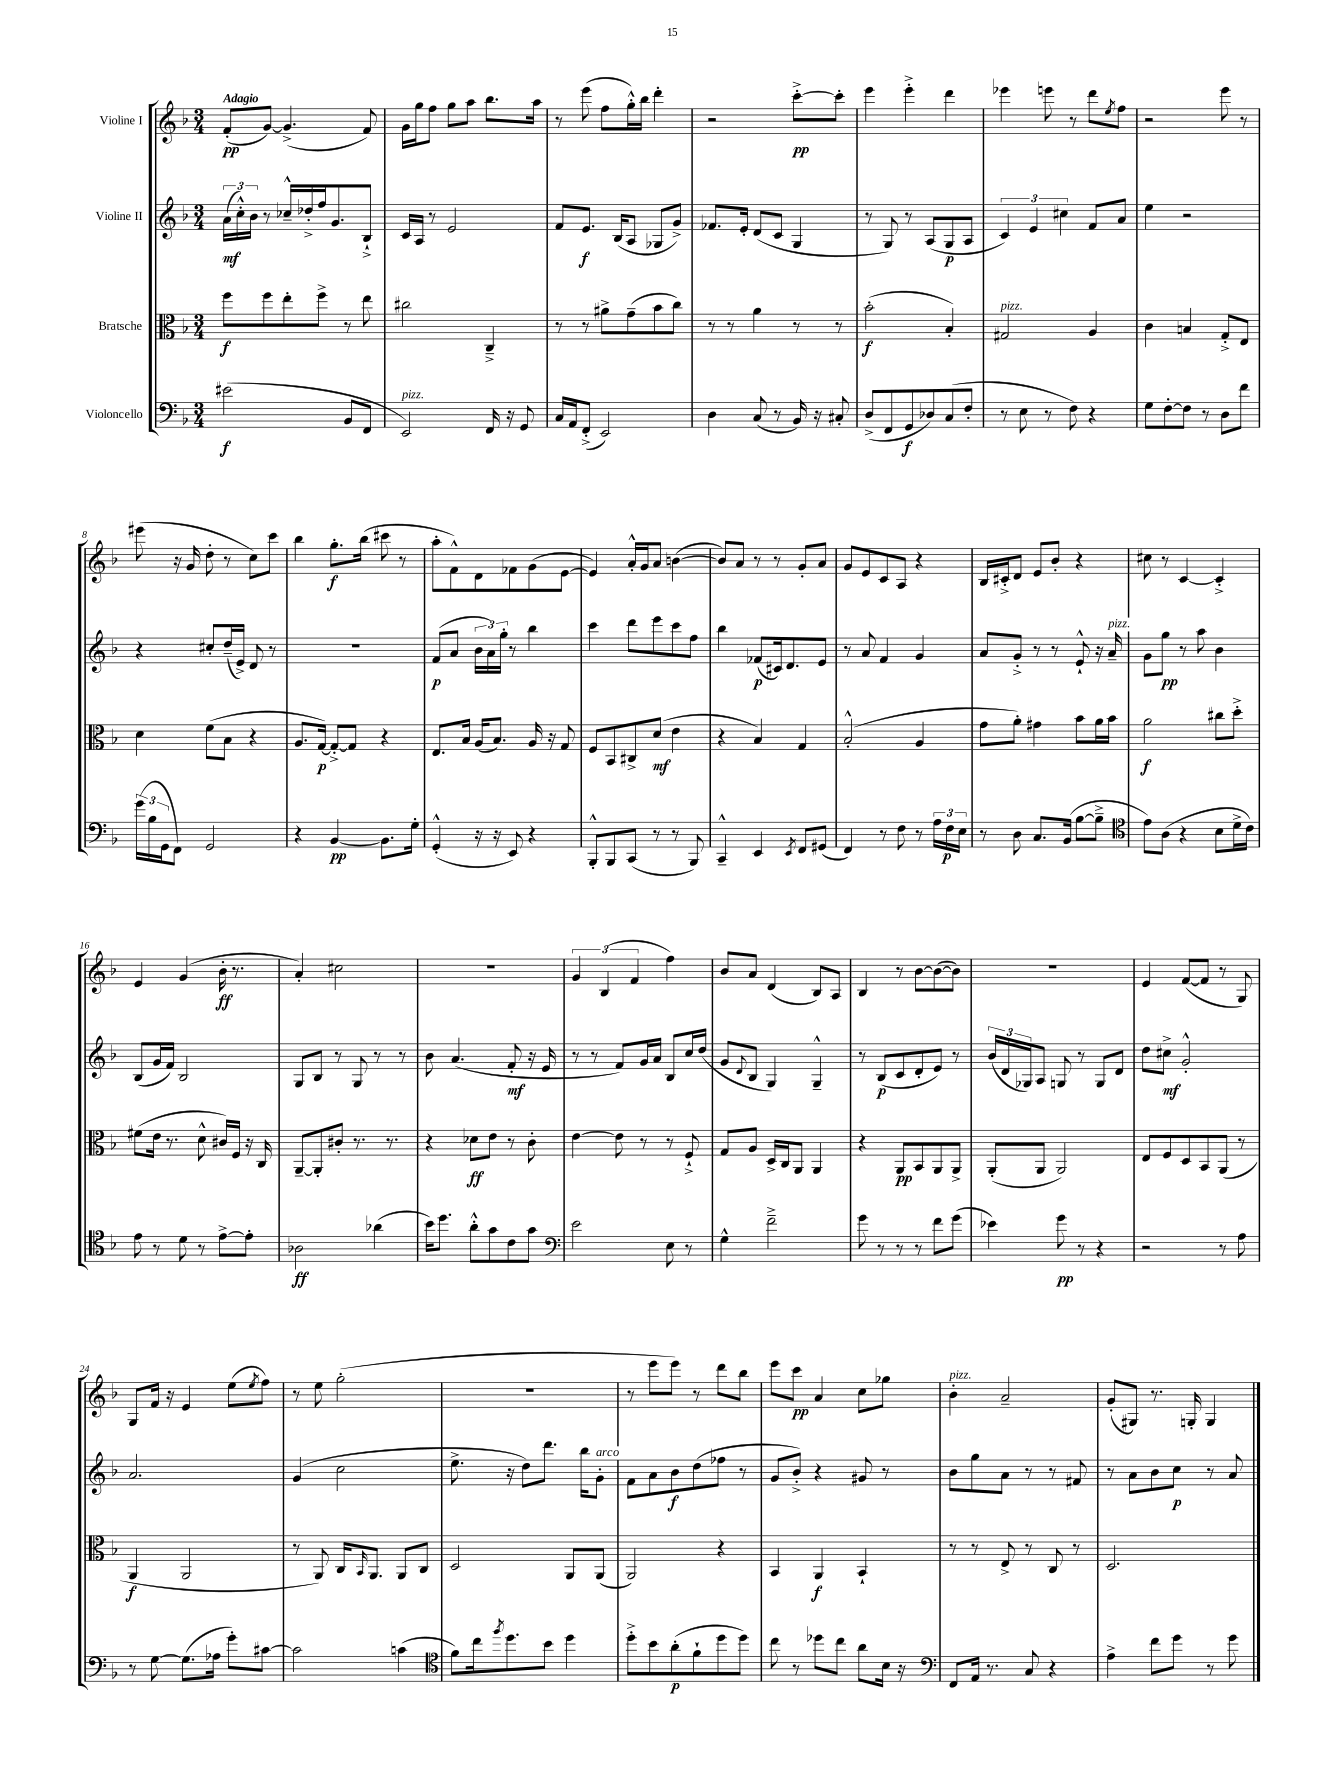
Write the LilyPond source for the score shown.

<<
\new StaffGroup <<
\new Staff = "s0" \with { instrumentName = "Violine I" } {
    \clef treble \key f \major \numericTimeSignature \time 3/4 \tempo "Adagio"
    f'8-.\pp( g'8~) g'4.->( f'8) |
    g'16 g''16 f''8 g''8 a''8 bes''8. a''16 |
    r8 e'''8( f''8 g''16-.-^) bes''16 d'''4-. |
    r2 c'''8~-.->\pp c'''8-. |
    e'''4 e'''4-.-> d'''4 |
    ees'''4 e'''8 r8 d'''8 \acciaccatura { e''8 } f''8 |
    r2 e'''8 r8 |
    eis'''8( r16 g'16 d''8-. r8 c''8) c'''8 |
    bes''4 g''8.-.\f bes''16( cis'''8 r8 |
    a''8-. f'8-^) d'8 fes'8 g'8( e'8~ |
    e'4) a'16-.-^ g'16 a'8 b'4~( |
    b'8) a'8 r8 r8 g'8-. a'8 |
    g'8 e'8 c'8 a8 r4 |
    bes16 cis'16-.-> d'8 e'8 bes'8-. r4 |
    cis''8 r8 c'4~ c'4-.-> |
    e'4 g'4( bes'16-.\ff r8. |
    a'4-.) cis''2 |
    R2. |
    \tuplet 3/2 { g'4 bes4( f'4 } f''4) |
    bes'8 a'8 d'4( bes8) a8 |
    bes4 r8 bes'8~ bes'8~( bes'8) |
    R2. |
    e'4 f'8~( f'8 r8 g8) |
    g8 f'16 r16 e'4 e''8( \acciaccatura { e''8 } f''8) |
    r8 e''8 g''2-.( |
    R2. |
    r8 e'''8 e'''8) r8 d'''8 bes''8 |
    e'''8 c'''8\pp a'4 c''8 ges''8 |
    bes'4-.^\markup { \italic "pizz." } a'2-- |
    g'8-.( gis8) r8. g16-. g4 \bar "|." |
}
\new Staff = "s1" \with { instrumentName = "Violine II" } {
    \clef treble \key f \major \numericTimeSignature \time 3/4
    \tuplet 3/2 { a'16\mf( c''16-.-^) bes'16 } r8 ces''16---^ des''16-.-> f''16 g'8. bes8-!-> |
    c'16 a16 r8 e'2 |
    f'8 e'8.\f bes16( a8 ges8 g'8->) |
    fes'8. e'16-. d'8( c'8 g4 |
    r8 g8) r8 a8( g8\p a8 |
    \tuplet 3/2 { c'4) e'4 cis''4 } f'8 a'8 |
    e''4 r2 |
    r4 cis''8-. d''16--( e'16->) d'8 r8 |
    R2. |
    f'8\p( a'8 \tuplet 3/2 { bes'16 a'16) g''16-. } r8 bes''4 |
    c'''4 d'''8 e'''8 c'''8 f''8 |
    bes''4 fes'8\p( cis'16) d'8. e'8 |
    r8 a'8 f'4 g'4 |
    a'8 g'8-.-> r8 r8 e'8-!-^ r16 a'16--^\markup { \italic "pizz." } |
    g'8 g''8\pp r8 a''8 bes'4 |
    bes8( g'16 f'16) bes2 |
    g8 bes8 r8 g8 r8 r8 |
    bes'8 a'4.( f'8-.\mf r16 e'16 |
    r8 r8 f'8) g'16 a'16 bes8 c''16 d''16( |
    g'8 \appoggiatura { d'8 } bes8 g4) g4---^ |
    r8 bes8\p( c'8 d'8-. e'8) r8 |
    \tuplet 3/2 { bes'16( d'16 ges16) } a8 g8 r8 g8 d'8 |
    d''8 cis''8->\mf g'2-.-^ |
    a'2. |
    g'4( c''2 |
    e''8.-> r16 d''8) d'''8. bes''16 g'8-.^\markup { \italic "arco" } |
    f'8 a'8 bes'8\f d''8( fes''8 r8 |
    g'8 bes'8-.->) r4 gis'8 r8 |
    bes'8 g''8 a'8 r8 r8 fis'8 |
    r8 a'8 bes'8 c''8\p r8 a'8 \bar "|." |
}
\new Staff = "s2" \with { instrumentName = "Bratsche" } {
    \clef alto \key f \major \numericTimeSignature \time 3/4
    f''8\f f''8 e''8-. f''8-> r8 e''8 |
    cis''2 c4---> |
    r8 r8 ais'8-> g'8--( bes'8 c''8) |
    r8 r8 a'4 r8 r8 |
    bes'2-.\f( bes4-.) |
    gis2^\markup { \italic "pizz." } a4 |
    c'4 b4 g8-.-> e8 |
    d'4 f'8( bes8 r4 |
    a8. g16~\p) g8~-.-> g8 r4 |
    e8. bes16 a16( bes8.) a16 r16 g8 |
    f8 bes,8 cis8-> d'8\mf( e'4 |
    r4 bes4) g4 |
    bes2-.-^( a4 |
    g'8 a'8-.) gis'4 bes'8 a'16 bes'16 |
    a'2\f cis''8 d''8-.-> |
    fis'8( e'16 r8. d'8-^ cis'16) f16 r16 c16 |
    a,8~-- a,8-. cis'8-. r8. r8. |
    r4 des'8\ff e'8 r8 c'8-. |
    e'4~ e'8 r8 r8 f8-!-> |
    g8 a8 d16-> c16 a,8 a,4 |
    r4 a,8\pp bes,8 a,8 a,8-> |
    a,8-.( a,8 a,2) |
    e8 f8 d8 bes,8 a,8( r8 |
    a,4\f a,2 |
    r8 a,8) c16 \grace { bes,16 } a,8. a,8 c8 |
    d2 a,8 a,8( |
    a,2) r4 |
    bes,4 a,4\f bes,4-! |
    r8 r8 e8-> r8 c8 r8 |
    d2. \bar "|." |
}
\new Staff = "s3" \with { instrumentName = "Violoncello" } {
    \clef bass \key f \major \numericTimeSignature \time 3/4
    eis'2\f( bes,8 f,8 |
    e,2^\markup { \italic "pizz." }) f,16 r16 g,8 |
    c16 a,16 f,8-.->( e,2) |
    d4 c8( r8 bes,16) r16 cis8-. |
    d8->( f,8 g,8\f des8) c8( f8-. |
    r8 e8 r8 f8) r4 |
    g8 f8~-. f8 r8 d8 f'8 |
    \tuplet 3/2 { g'16( bes16 g,16 } f,8) g,2 |
    r4 bes,4~\pp bes,8. g16-. |
    g,4-.-^( r16 r16 e,8) r4 |
    bes,,8-.-^ bes,,8 c,8( r8 r8 bes,,8) |
    c,4---^ e,4 \acciaccatura { e,8 } f,8 gis,8( |
    f,4) r8 f8 r8 \tuplet 3/2 { a16 f16\p e16 } |
    r8 d8 c8. bes,16( bes8~ bes8---> |
    \clef tenor e'8) a8( r4 bes8 d'16-> c'16) |
    e'8 r8 d'8 r8 e'8~-> e'8-. |
    aes2\ff aes'4( |
    bes'16) d''8. a'8-.-^ g'8 c'8 g'8 |
    \clef bass e'2 e8 r8 |
    g4-^ f'2---> |
    g'8 r8 r8 r8 f'8 g'8( |
    ees'4) g'8\pp r8 r4 |
    r2 r8 a8 |
    r8 g8~ g8.( aes16 g'8-.) cis'8~ |
    cis'2 c'4( |
    \clef tenor f'8) c''16 \acciaccatura { f''8 } d''8. bes'8 d''4 |
    d''8-.-> bes'8 a'8-.\p( f'8-! d''8 d''8) |
    c''8 r8 des''8 c''8 a'8 bes16 r16 |
    \clef bass f,8 a,16 r8. c8 r4 |
    a4-> f'8 g'8 r8 g'8 \bar "|." |
}
>>
>>
